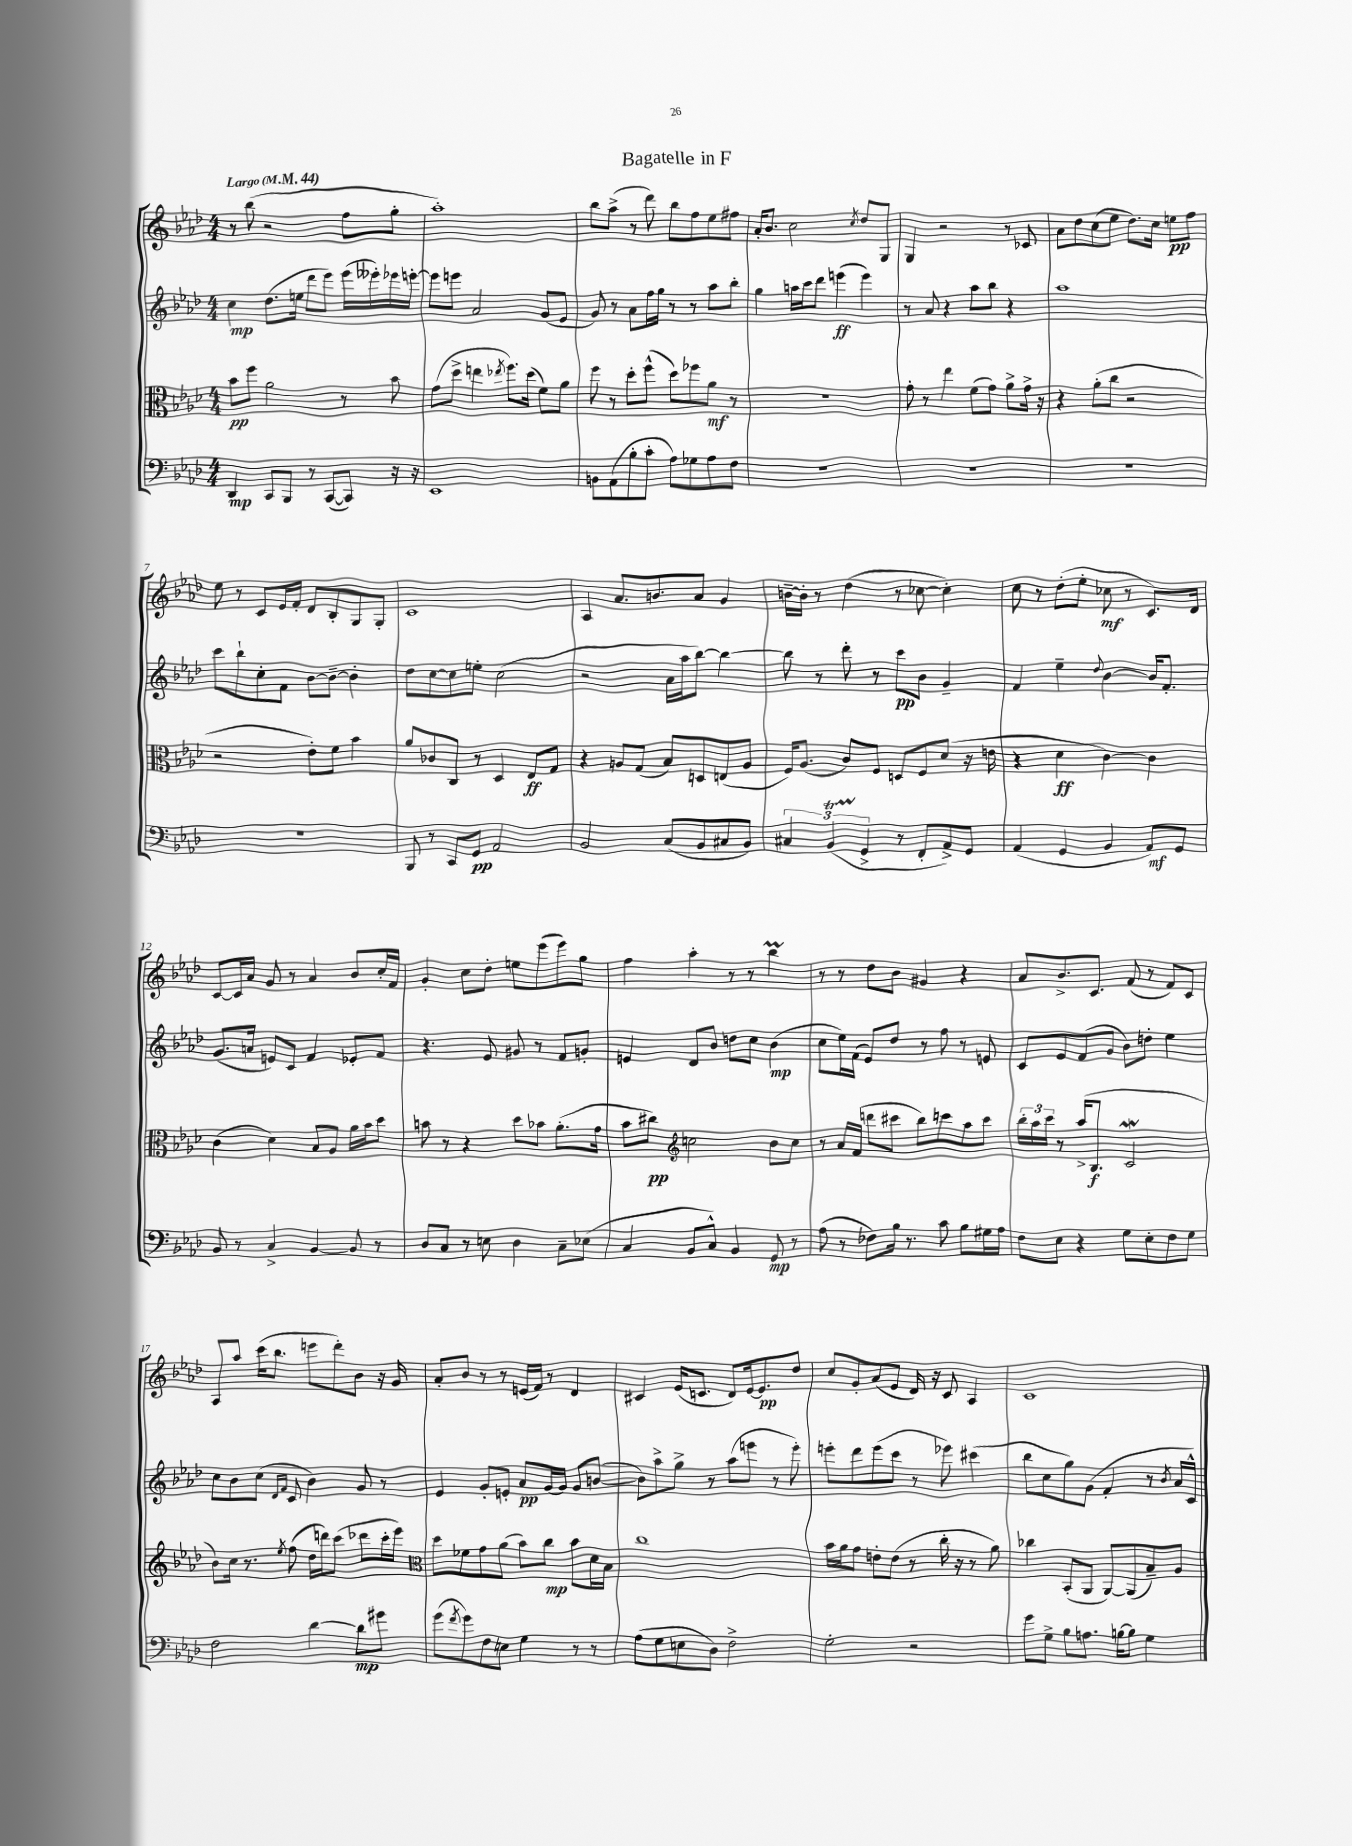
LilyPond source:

\header { title = "Bagatelle in F" }
<<
\new StaffGroup <<
\new Staff = "s0" {
    \clef treble \key aes \major \numericTimeSignature \time 4/4 \tempo "Largo" 4 = 44
    r8 bes''8( r2 f''8 g''8-. |
    aes''1-.) |
    bes''8 aes''8->( r8 des'''8) bes''8 f''8 ees''8 fis''8 |
    aes'16-. bes'8. c''2 \acciaccatura { c''8 } des''8 g8 |
    g4 r2 r8 ces'8 |
    aes'8 des''8 c''8( ees''8 des''8.) c''16 e''8\pp f''8 |
    ees''8 r8 c'8 ees'16 f'16-. des'8 bes8-. g8 g8-. |
    c'1 |
    aes4 aes'8. b'8. aes'8 g'4 |
    b'16~-- b'16-. r8 des''4( r8 ces''8~ ces''4-.) |
    c''8 r8 des''8-.( ees''8-. ces''8\mf r8 c'8.) des'16 |
    c'8~ c'16 aes'16 g'8 r8 aes'4 bes'8 c''16-. f'16 |
    g'4-. c''8 des''8-. e''8 ees'''8( ees'''8) g''8 |
    f''4 aes''4-. r8 r8 bes''4\prall |
    r8 r8 des''8 bes'8 gis'4 r4 |
    aes'8 bes'8.-> c'8. f'8( r8 f'8) c'8 |
    aes8 aes''8 c'''16( bes''8. e'''8 des'''8-.) bes'8 r16 g'16 |
    aes'8-. bes'8 r8 r8 e'16( f'16) r8 des'4 |
    cis'4 ees'16( c'8. des'8) ees'16~ ees'8.\pp des''8 |
    c''8 g'8-. aes'8( ees'8 des'16) r16 c'8 aes4 |
    c'1 \bar "|." |
}
\new Staff = "s1" {
    \clef treble \key aes \major \numericTimeSignature \time 4/4
    c''4\mp des''8.( e''16 des'''8 ees'''8) ees'''16( eeses'''16-.) ees'''16 e'''16~-. |
    e'''8 e'''8 aes'2 g'8( ees'8 |
    g'8) r8 aes'8 f''16 g''16 r8 r8 aes''8 bes''8-. |
    g''4 a''16 c'''16 des'''8 e'''4\ff( e'''4) |
    r8 aes'8 r4 aes''8 bes''8 r4 |
    aes''1 |
    c'''8 bes''8-! c''8-. f'8 bes'8~ bes'8~-- bes'4-. |
    des''8 c''8~ c''8 e''8-. c''2( |
    r2 aes'16 aes''16 bes''8~) bes''4~ |
    bes''8 r8 des'''8-. r8 c'''8\pp bes'8 g'4-- |
    f'4 ees''4-- \appoggiatura { des''8 } bes'4~ bes'16 f'8.-. |
    g'8.( a'16 e'8) c'8 f'4 ees'8-. f'8 |
    r4. ees'8 gis'8 r8 f'8 g'8-. |
    e'4 des'8 bes'8 d''8 c''8 bes'4\mp( |
    c''8 ees''16) f'16( ees'8) des''8 r8 f''8 r8 e'8 |
    c'8 ees'8 f'8( g'8 bes'8) d''8-. ees''4 |
    c''8 bes'8 c''8( \grace { des'16 f'16 } c'8 bes'4) g'8 r8 |
    ees'4 g'8-. e'8-. aes'8\pp g'16~ g'16 g'8 b'8~( |
    b'8) aes''8-> g''8-> r8 aes''8( e'''8 r8 e'''8-.) |
    e'''8-. des'''8 e'''8( c'''8 r8 ees'''8) cis'''4( |
    bes''8 c''8 g''8) g'8( f'4-. r8 \acciaccatura { bes'8 } aes'16 c'16-^) \bar "|." |
}
\new Staff = "s2" {
    \clef alto \key aes \major \numericTimeSignature \time 4/4
    bes'8\pp f''8 aes'2 r8 bes'8 |
    g'8( des''8-> e''4 \acciaccatura { ees''8 } f''8.) des''16( f'8) aes'8 |
    f''8 r8 des''8-. f''8-^( des''8) fes''8 aes'8\mf r8 |
    R1 |
    g'8-. r8 ees''4 f'8( g'8) aes'8-> g'16-> r16 |
    r4 aes'8-.( c''8 r2 |
    r2 ees'8-.) f'8 bes'4 |
    aes'8 ces'8 c8 r8 des4 ees8\ff g8 |
    r4 a8 g8( bes8) d8 e8( a8 |
    f16) aes8.( c'8) f8 d8 f8 des'8( r16 e'16 |
    r4 des'4\ff c'4~) c'4 |
    c'4( des'4) bes8 aes8 aes'16 bes'16 des''8 |
    b'8 r8 r4 des''8 bes'8 aes'8.-.( g'16 |
    bes'8 cis''8\pp) \clef treble c''2 bes'8 c''8 |
    r8 aes'16 f'16( d'''8 cis'''8 bes''8) c'''8 aes''8 c'''8 |
    \tuplet 3/2 { bes''16-. aes''16 c'''16 } r8 aes''16->( bes8.\f c'2\mordent |
    bes'8) c''16 r8. \acciaccatura { ees''8 } f''8( des''16 d'''16) c'''8( des'''8 c'''16-. ees'''16) |
    \clef alto des''8 fes'8 g'8 aes'8( bes'8) c''8\mp bes'8 des'16 bes16 |
    c''1 |
    bes'16 aes'16 g'8 e'8-. e'8( r8 c''16-. r16 r8 aes'8) |
    ces''4 bes,8-.( aes,8 aes,8~) aes,8( bes8--) aes8 \bar "|." |
}
\new Staff = "s3" {
    \clef bass \key aes \major \numericTimeSignature \time 4/4
    des,4\mp c,8 bes,,8 r8 c,8~( c,8) r16 r16 |
    ees,1 |
    b,8 aes,8( bes8-. c'8-. aes8) ges8 aes8 f8 |
    R1 |
    R1 |
    R1 |
    R1 |
    bes,,8 r8 c,8 g,8\pp aes,2 |
    bes,2 c8( bes,8 cis8 bes,8) |
    \tuplet 3/2 { cis4 bes,4\startTrillSpan( g,4->\stopTrillSpan } r8 f,8-. aes,8->) g,8 |
    aes,4( g,4 bes,4 aes,8\mf) g,8 |
    bes,8 r8 c4-> bes,4~ bes,8 r8 |
    des8 c8 r8 e8 des4 c8-- ees8( |
    c4 bes,8 c8-^) bes,4 g,8\mp r8 |
    aes8( r8 fes8) bes16 r8. c'8 bes8 gis16 aes16 |
    f8 ees8 r4 g8 ees8-. f8 g8 |
    f2 des'4~ des'8\mp gis'8 |
    g'8( \acciaccatura { f'8 } g'8) f8 e8 g4 r8 r8 |
    aes8( g8 e8 des8) f2-> |
    g2-. r2 |
    g'8 g8-> bes8 a8. b16~ b8 g4 \bar "|." |
}
>>
>>
